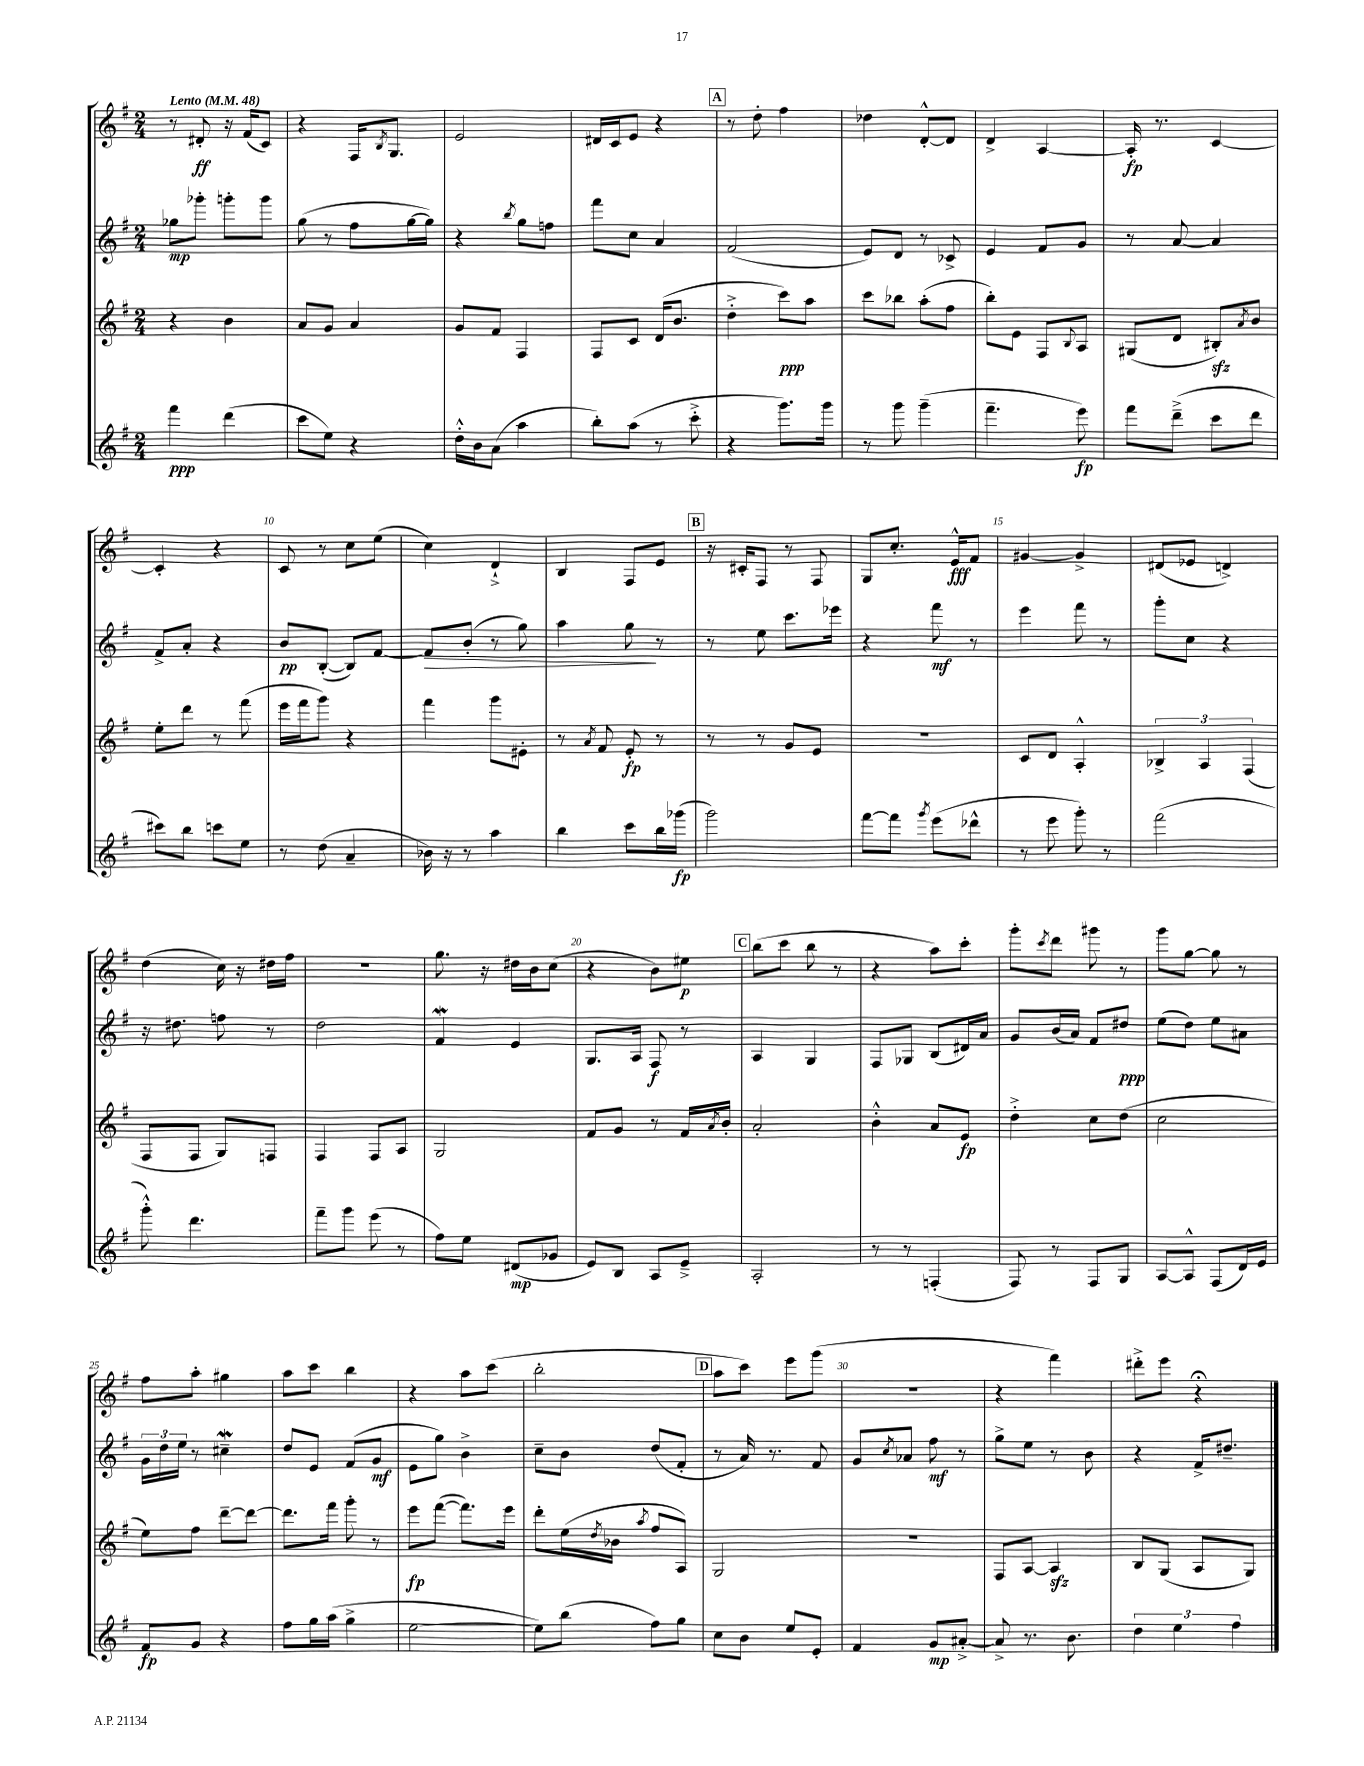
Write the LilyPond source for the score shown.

<<
\new StaffGroup <<
\new Staff = "s0" {
    \clef treble \key g \major \numericTimeSignature \time 2/4 \tempo "Lento" 4 = 48
    r8 dis'8-.\ff r16 fis'16( c'8) |
    r4 fis16 \acciaccatura { b8 } g8. |
    e'2 |
    dis'16 c'16 e'8 r4 |
    \mark \markup { \box "A" } r8 d''8-. fis''4 |
    des''4 d'8~-.-^ d'8 |
    d'4-> a4~ |
    a16-.\fp r8. c'4~ |
    c'4-. r4 |
    c'8 r8 c''8 e''8( |
    c''4) d'4-!-> |
    b4 fis8 e'8 |
    \mark \markup { \box "B" } r16 cis'16-. fis8 r8 fis8 |
    g8 c''8.-. e'16-^\fff fis'8 |
    gis'4~ gis'4-> |
    dis'8( ees'8 d'4->) |
    d''4( c''16) r16 dis''16 fis''16 |
    R2 |
    g''8. r16 dis''16 b'16 c''8( |
    r4 b'8) eis''8\p |
    \mark \markup { \box "C" } b''8( c'''8 b''8 r8 |
    r4 a''8) c'''8-. |
    g'''8-. \acciaccatura { c'''8 } d'''8 gis'''8 r8 |
    g'''8 g''8~ g''8 r8 |
    fis''8 a''8-. gis''4 |
    a''8 c'''8 b''4 |
    r4 a''8 c'''8( |
    b''2-. |
    \mark \markup { \box "D" } a''8 c'''8) e'''8 g'''8( |
    r2 |
    r4 fis'''4) |
    dis'''8-.-> e'''8 r4\fermata \bar "|." |
}
\new Staff = "s1" {
    \clef treble \key g \major \numericTimeSignature \time 2/4
    ges''8\mp ges'''8-. g'''8-. g'''8 |
    g''8( r8 fis''8 g''16~ g''16) |
    r4 \acciaccatura { b''8 } g''8 f''8 |
    fis'''8 c''8 a'4 |
    \mark \markup { \box "A" } fis'2( |
    e'8) d'8 r8 ces'8-> |
    e'4 fis'8 g'8 |
    r8 a'8~ a'4 |
    fis'8-> a'8-. r4 |
    b'8\pp b8~-.( b8) fis'8~ |
    fis'8\> b'8-.( r8 g''8) |
    a''4 g''8\! r8 |
    \mark \markup { \box "B" } r8 e''8 c'''8. ees'''16 |
    r4 fis'''8\mf r8 |
    e'''4 fis'''8 r8 |
    g'''8-. c''8 r4 |
    r16 dis''8. f''8 r8 |
    d''2 |
    fis'4\mordent e'4 |
    g8. a16 fis8\f r8 |
    \mark \markup { \box "C" } a4 g4 |
    fis8 ges8 b8( dis'16) a'16 |
    g'8 b'16( a'16) fis'8 dis''8\ppp |
    e''8( d''8) e''8 ais'8 |
    \tuplet 3/2 { g'16 d''16 e''16 } r8 cis''4--\mordent |
    d''8 e'8 fis'8( g'8\mf |
    e'8 g''8) b'4-> |
    c''8-- b'8 d''8( fis'8-. |
    \mark \markup { \box "D" } r8 a'16) r8. fis'8 |
    g'8 \acciaccatura { c''8 } aes'8 fis''8\mf r8 |
    g''8-> e''8 r8 b'8 |
    r4 fis'16-> dis''8.-- \bar "|." |
}
\new Staff = "s2" {
    \clef treble \key g \major \numericTimeSignature \time 2/4
    r4 b'4 |
    a'8 g'8 a'4 |
    g'8 fis'8 fis4 |
    fis8 c'8 d'16( b'8. |
    \mark \markup { \box "A" } d''4-.-> c'''8\ppp) a''8 |
    c'''8 bes''8 a''8-.( fis''8 |
    b''8-.) e'8 fis8 \appoggiatura { b8 } a8 |
    gis8( d'8 bis8-.\sfz) \acciaccatura { a'8 } b'8 |
    e''8-. d'''8 r8 fis'''8( |
    e'''16 fis'''16 g'''8) r4 |
    fis'''4 g'''8 eis'8-. |
    r8 \acciaccatura { a'8 } fis'8 e'8-.\fp r8 |
    \mark \markup { \box "B" } r8 r8 g'8 e'8 |
    r2 |
    c'8 d'8 a4-.-^ |
    \tuplet 3/2 { bes4-> a4 fis4( } |
    fis8 fis8 g8) f8 |
    fis4 fis8 a8 |
    g2 |
    fis'8 g'8 r8 fis'16 \acciaccatura { a'8 } b'16-. |
    \mark \markup { \box "C" } a'2-. |
    b'4-.-^ a'8 e'8\fp |
    d''4-.-> c''8 d''8( |
    c''2 |
    e''8) fis''8 d'''8~-- d'''8~ |
    d'''8. fis'''16 g'''8-. r8 |
    e'''8\fp fis'''8~( fis'''8.) e'''16 |
    d'''8-. e''16( \acciaccatura { d''8 } bes'16 \acciaccatura { a''8 } fis''8 a8) |
    \mark \markup { \box "D" } g2 |
    R2 |
    fis8 a8~ a4\sfz |
    b8 g8( a8 g8) \bar "|." |
}
\new Staff = "s3" {
    \clef treble \key g \major \numericTimeSignature \time 2/4
    fis'''4\ppp d'''4( |
    c'''8 e''8) r4 |
    d''16-.-^ b'16 a'8( a''4 |
    b''8-.) a''8( r8 c'''8-.-> |
    \mark \markup { \box "A" } r4 g'''8.) g'''16 |
    r8 g'''8 g'''4--( |
    fis'''4.-- e'''8\fp) |
    fis'''8 d'''8--->( c'''8 d'''8 |
    cis'''8) b''8 c'''8 e''8 |
    r8 d''8( a'4-- |
    bes'16) r16 r8 a''4 |
    b''4 c'''8 b''16 ges'''16\fp( |
    \mark \markup { \box "B" } g'''2) |
    fis'''8~ fis'''8 \acciaccatura { g'''8 } e'''8( des'''8-^ |
    r8 e'''8 g'''8-.) r8 |
    fis'''2( |
    g'''8-.-^) d'''4. |
    fis'''8-- g'''8 e'''8( r8 |
    fis''8) e''8 dis'8\mp( ges'8 |
    e'8) b8 a8 e'8---> |
    \mark \markup { \box "C" } a2-. |
    r8 r8 f4-.( |
    fis8) r8 fis8 g8 |
    a8~ a8-^ fis8( d'16) e'16 |
    fis'8\fp g'8 r4 |
    fis''8 g''16 a''16( g''4-> |
    e''2~ |
    e''8) b''8( fis''8) g''8 |
    \mark \markup { \box "D" } c''8 b'8 e''8 e'8-. |
    fis'4 g'8\mp ais'8~-.-> |
    ais'8-> r8. b'8. |
    \tuplet 3/2 { d''4 e''4 fis''4 } \bar "|." |
}
>>
>>
\layout { \context { \Score \override BarNumber.break-visibility = ##(#f #t #t) barNumberVisibility = #(every-nth-bar-number-visible 5) } }
